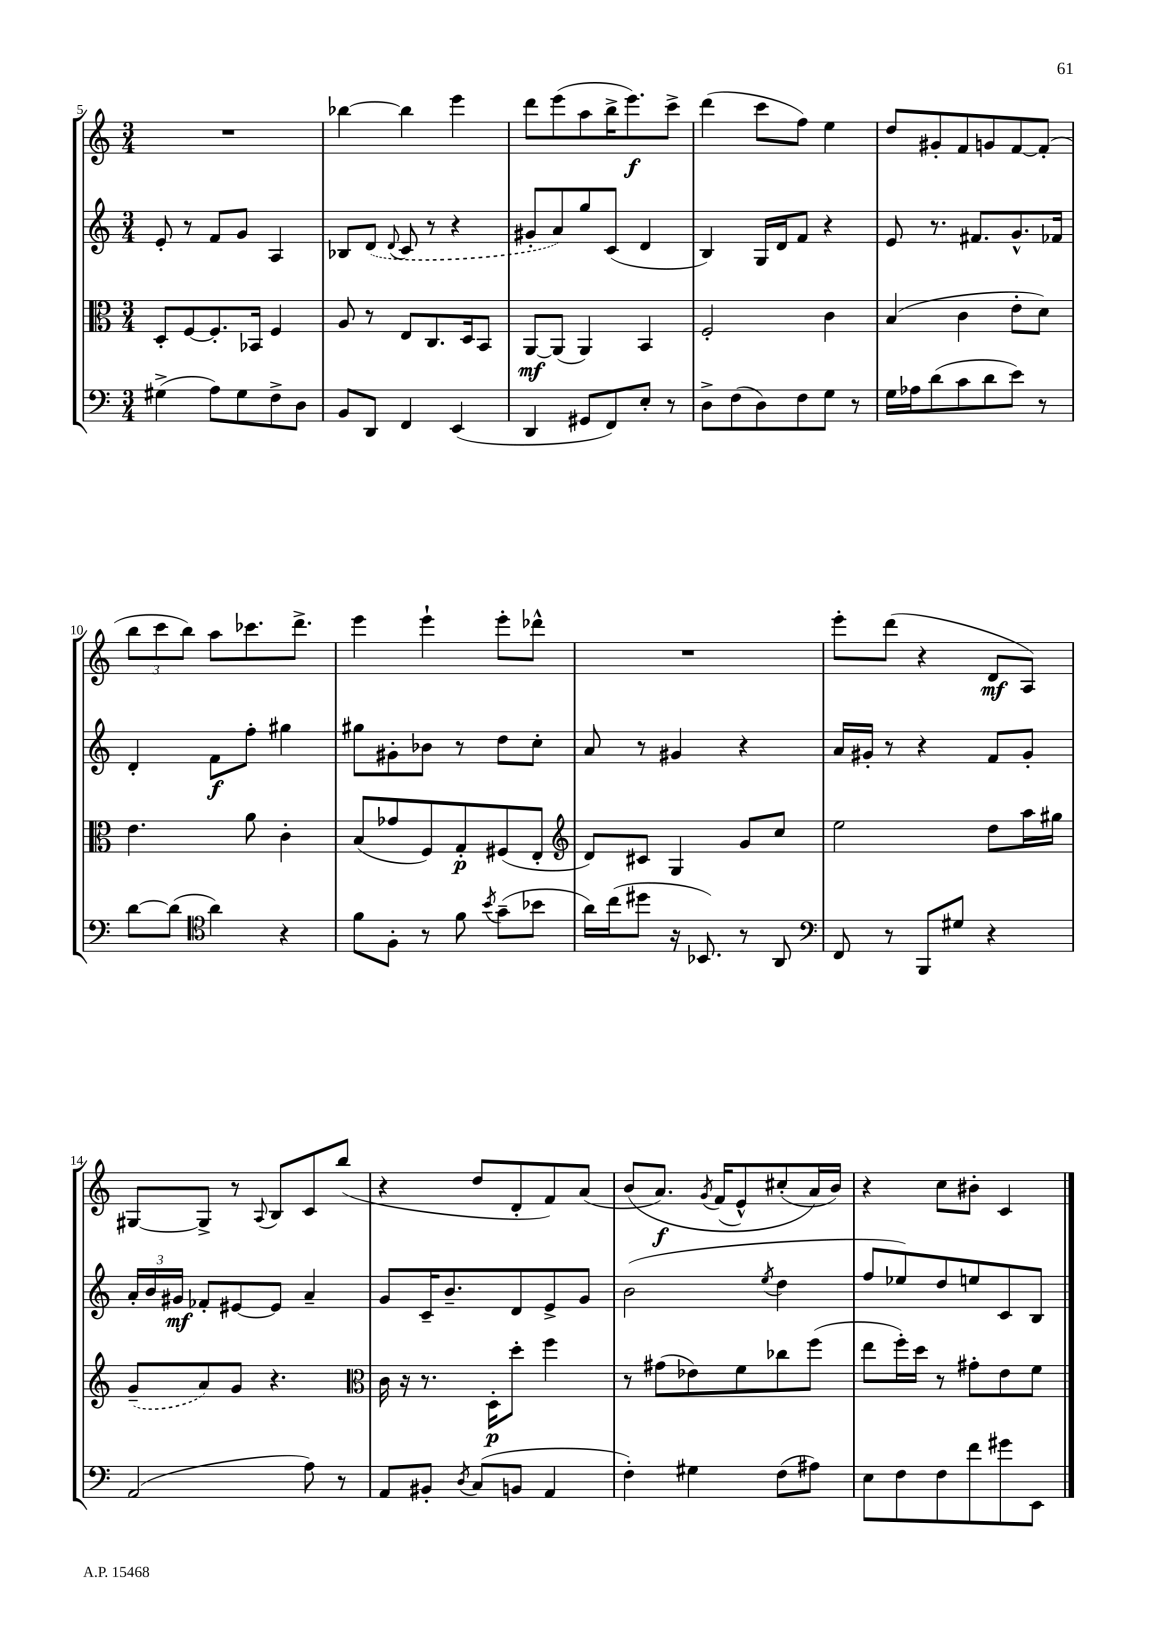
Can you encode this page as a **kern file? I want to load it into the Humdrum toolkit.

**kern	**kern	**dynam	**kern	**dynam	**kern	**dynam
*part4	*part3	*part3	*part2	*part2	*part1	*part1
*staff4	*staff3	*staff3	*staff2	*staff2	*staff1	*staff1
*clefF4	*clefC3	*	*clefG2	*	*clefG2	*
*k[]	*k[]	*	*k[]	*	*k[]	*
*M3/4	*M3/4	*	*M3/4	*	*M3/4	*
=5	=5	=5	=5	=5	=5	=5
(4G#X^\	8D'/L	.	8e'/	.	2.r	.
.	[8F/	.	8r	.	.	.
8A\L)	8.F'/]	.	8f/L	.	.	.
8G#\	.	.	8g/J	.	.	.
.	16BB-X/Jk	.	.	.	.	.
8F^\	4F/	.	4A/	.	.	.
8D\J	.	.	.	.	.	.
=6	=6	=6	=6	=6	=6	=6
8BB/L	8A/	.	8B-X/L	.	[4bb-X\	.
8DD/J	8r	.	(8d/J	.	.	.
.	.	.	8qqd/	.	.	.
4FF/	8E/L	.	8c/	.	4bb-\]	.
.	8.C/	.	8r	.	.	.
(4EE/	.	.	4r	.	4eee\	.
.	16D/k	.	.	.	.	.
.	8BB/J	.	.	.	.	.
=7	=7	=7	=7	=7	=7	=7
4DD/	[8AA/L	mf	8g#X'/L	.	8ddd\L	.
.	(8AA/J]	.	8a/)	.	(8eee\	.
8GG#X/L	4AA/)	.	8gg/	.	8aa\	.
8FF/)	.	.	(8c/J	.	16bb^\K	.
.	.	.	.	.	8.eee\)	f
8E'/J	4BB/	.	4d/	.	.	.
8r	.	.	.	.	8ccc^\J	.
=8	=8	=8	=8	=8	=8	=8
8D^\L	2F'/	.	4B/)	.	(4ddd\	.
(8F\	.	.	.	.	.	.
8D\)	.	.	16G/LL	.	8ccc\L	.
.	.	.	16d/J	.	.	.
8F\	.	.	8f/J	.	8ff\J)	.
8G\J	4c\	.	4r	.	4ee\	.
8r	.	.	.	.	.	.
=9	=9	=9	=9	=9	=9	=9
16G\LL	(4B/	.	8e/	.	8dd/L	.
16A-X\J	.	.	.	.	.	.
(8d\	.	.	8.r	.	8g#X'/	.
8c\	4c\	.	.	.	8f/	.
.	.	.	8.f#X/L	.	.	.
8d\	.	.	.	.	8gn/	.
8e\J)	8e'\L	.	8.g^^/	.	[8f/	.
8r	8d\J)	.	.	.	(8f'/J]	.
.	.	.	16f-X/Jk	.	.	.
!!LO:LB:g=z
=10	=10	=10	=10	=10	=10	=10
[8d\L	4.e\	.	4d'/	.	12bb\L	.
.	.	.	.	.	12ccc\	.
(8d\J]	.	.	.	.	.	.
.	.	.	.	.	12bb\J)	.
*clefC4	*	*	*	*	*	*
4a\)	.	.	8f\L	f	8aa\L	.
.	8a\	.	8ff'\J	.	8.ccc-X\	.
4r	4c'\	.	4gg#X\	.	.	.
.	.	.	.	.	8.ddd^\J	.
=11	=11	=11	=11	=11	=11	=11
8f\L	(8B/L	.	8gg#X\L	.	4eee\	.
8F'\J	8g-X/	.	8g#X'\	.	.	.
8r	8F/)	.	8b-X\J	.	4eee`\	.
8f\	8G'/	p	8r	.	.	.
8qb/	.	.	.	.	.	.
(8g~\L	(8F#X/	.	8dd\L	.	8eee'\L	.
8b-X\J	8E'/J	.	8cc'\J	.	8ddd-X^^\J	.
=12	=12	=12	=12	=12	=12	=12
*	*clefG2	*	*	*	*	*
16a\LL)	8d/L)	.	8a/	.	2.r	.
(16cc\J	.	.	.	.	.	.
8dd#X\J	8c#X/J	.	8r	.	.	.
16r	4G/	.	4g#X/	.	.	.
8.BB-X/)	.	.	.	.	.	.
8r	8g/L	.	4r	.	.	.
8AA/	8cc/J	.	.	.	.	.
=13	=13	=13	=13	=13	=13	=13
*clefF4	*	*	*	*	*	*
8FF/	2ee\	.	16a/LL	.	8eee'\L	.
.	.	.	16g#X'/JJ	.	.	.
8r	.	.	8r	.	(8ddd\J	.
8BBB/L	.	.	4r	.	4r	.
8G#X/J	.	.	.	.	.	.
4r	8dd\L	.	8f/L	.	8d/L	mf
.	16aa\L	.	8g#'/J	.	8A/J)	.
.	16gg#X\JJ	.	.	.	.	.
!!LO:LB:g=z
=14	=14	=14	=14	=14	=14	=14
(2AA/	(8g~/L	.	24a'/LL	.	[8G#X/L	.
.	.	.	24b/	.	.	.
.	.	.	24g#X/JJ	mf	.	.
.	8a/)	.	8f-X'/L	.	8G#^/J]	.
.	8g/J	.	[8e#X/	.	8r	.
.	.	.	.	.	8qqA/	.
.	4.r	.	8e#/J]	.	8B/L	.
8A\)	.	.	4a~/	.	8c/	.
8r	.	.	.	.	(8bb/J	.
=15	=15	=15	=15	=15	=15	=15
*	*clefC3	*	*	*	*	*
8AA/L	16c\	.	8g/L	.	4r	.
.	16r	.	.	.	.	.
8BB#X'/J	8.r	.	16c~/K	.	.	.
.	.	.	8.b~/	.	.	.
8qD/	.	.	.	.	.	.
(8C/L	.	.	.	.	8dd/L	.
.	16D'\KL	p	.	.	.	.
8BBn/J	8dd'\J	.	8d/	.	8d'/	.
4AA/	4ff\	.	8e^/	.	8f/)	.
.	.	.	8g/J	.	(8a/J	.
=16	=16	=16	=16	=16	=16	=16
4F'\)	8r	.	(2b\	.	(8b/L	.
.	(8g#X\L	.	.	.	8.a/J)	f
4G#X\	8e-X\)	.	.	.	.	.
.	.	.	.	.	8qg/	.
.	.	.	.	.	(16f/KL	.
.	8f\	.	.	.	8e^^/)	.
.	.	.	8qee/	.	.	.
(8F\L	8cc-X\	.	4dd\	.	(8cc#X'/	.
8A#X\J)	(8ff\J	.	.	.	16a/L)	.
.	.	.	.	.	16b/JJ)	.
=17	=17	=17	=17	=17	=17	=17
8E\L	8ee\L	.	8ff/L	.	4r	.
8F\	16ff'\L)	.	8ee-X/)	.	.	.
.	16dd\JJ	.	.	.	.	.
8F\	8r	.	8dd/	.	8cc\L	.
8f\	8g#X'\L	.	8een/	.	8b#X'\J	.
8g#X\	8e\	.	8c/	.	4c/	.
8EE\J	8f\J	.	8B/J	.	.	.
==	==	==	==	==	==	==
*-	*-	*-	*-	*-	*-	*-
